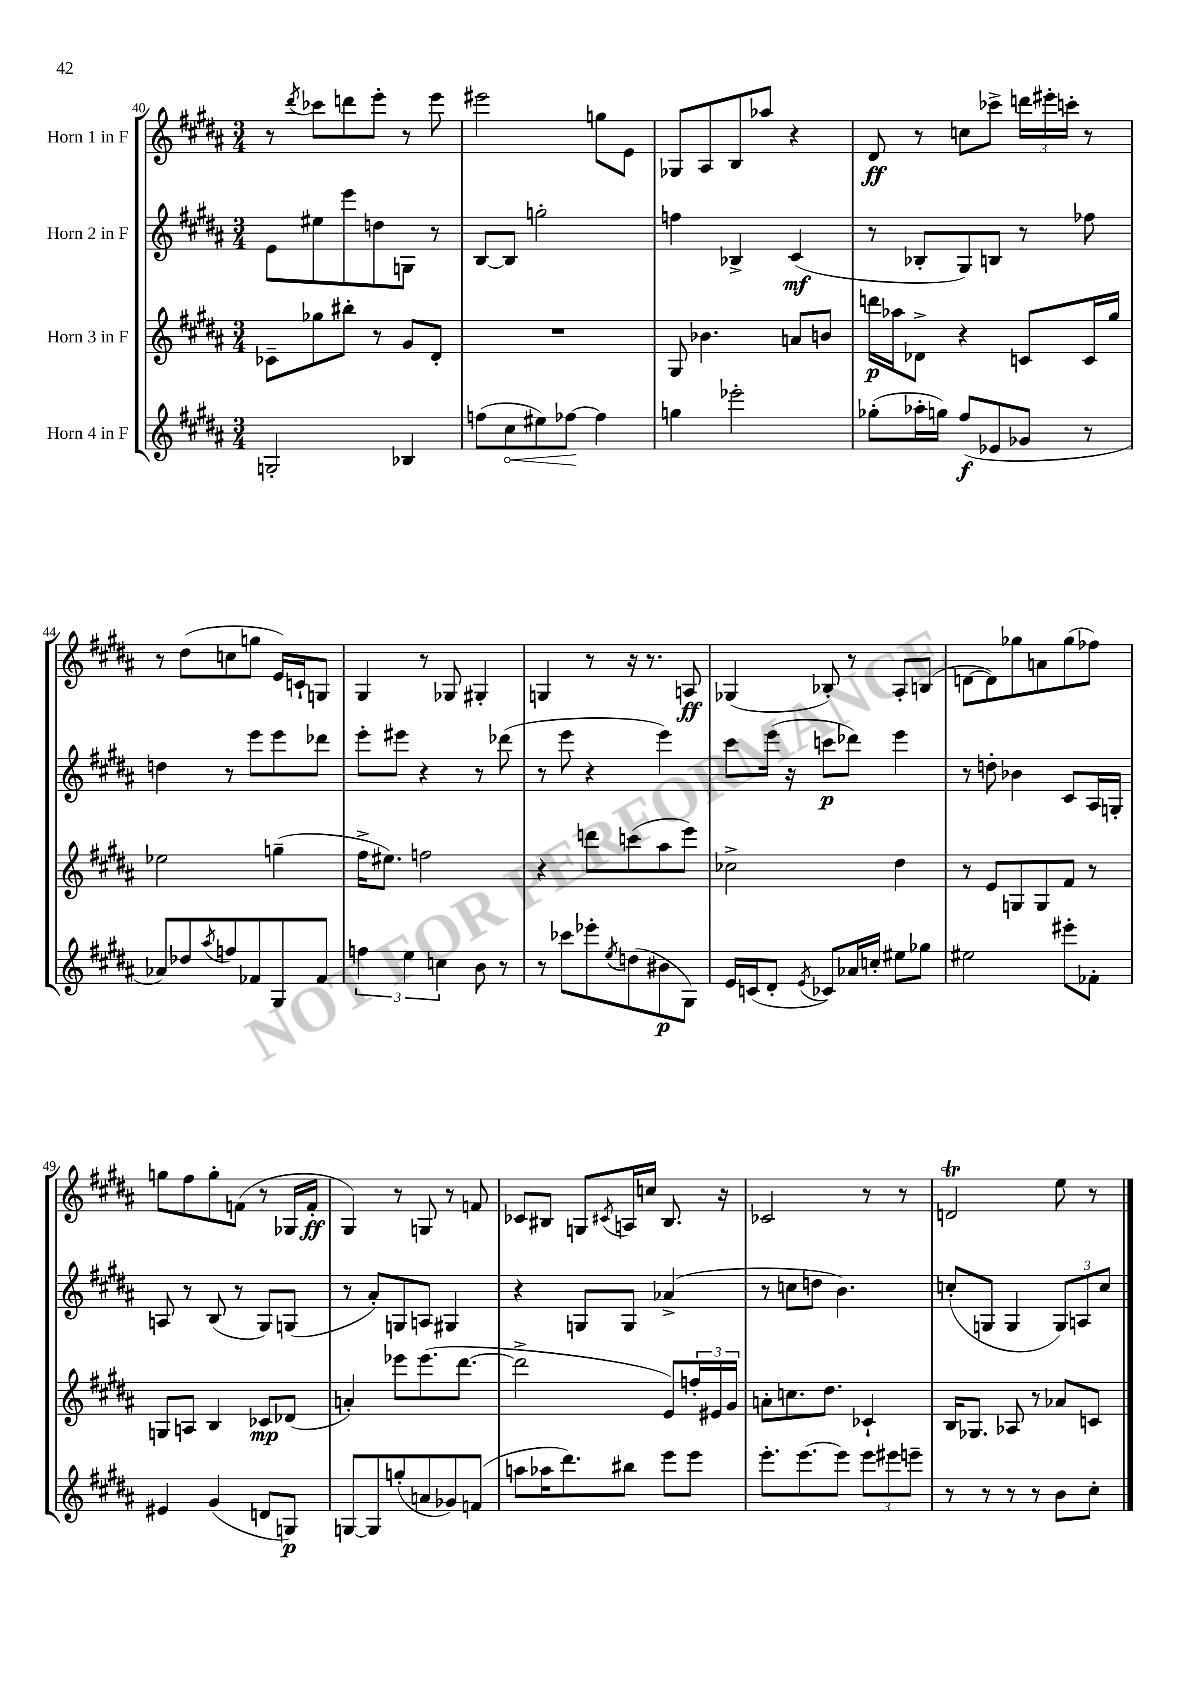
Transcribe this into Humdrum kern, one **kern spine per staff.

**kern	**kern	**kern	**kern
*staff4	*staff3	*staff2	*staff1
*clefG2	*clefG2	*clefG2	*clefG2
*k[f#c#g#d#a#]	*k[f#c#g#d#a#]	*k[f#c#g#d#a#]	*k[f#c#g#d#a#]
*M3/4	*M3/4	*M3/4	*M3/4
2G'	8c-~	8e	8r
.	.	.	8qddd#
.	8gg-	8ee#	8ccc-
.	8bb#'	8eee	8ddd
.	8r	8dd	8eee'
4B-	8g#	8G	8r
.	8d#'	8r	8eee
=	=	=	=
(8ff	2.r	[8B	2eee#
8cc#	.	8B]	.
8ee#)	.	2gg'	.
[8ff-	.	.	.
4ff-]	.	.	8gg
.	.	.	8e
=	=	=	=
4gg	8G#	4ff	8G-
.	4.b-	.	8A#
2eee-'	.	4B-^	8B
.	.	.	8aa-
.	8a	(4c#	4r
.	8b	.	.
=	=	=	=
(8gg-'	16ddd	8r	8d#
.	16aa-	.	.
16aa-'	8d-^	8B-'	8r
16gg)	.	.	.
(8ff#	4r	8G#)	8cc
8e-	.	8B	8ccc-^
8g-	8c	8r	24ddd
.	.	.	24eee#'
.	.	.	24ccc'
8r	16c	8ff-	8r
.	16gg#	.	.
=	=	=	=
8a-)	2ee-	4dd	8r
8dd-	.	.	(8dd#
8qaa#	.	.	.
8ff	.	8r	8cc
8f-	.	8eee	8gg
8G#	(4gg~	8eee	16e)
.	.	.	16c`
8f-	.	8ddd-	8G
=	=	=	=
6ff	16ff#^	8eee'	4G#
.	8.ee#)	.	.
.	.	8eee#	.
6ee	.	.	.
.	2ff	4r	8r
6cc	.	.	.
.	.	.	8G-
8b	.	8r	4G#'
8r	.	(8ddd-	.
=	=	=	=
8r	4r	8r	4G
8ccc-	.	8eee	.
8eee-'	8ddd	4r	8r
8qee	.	.	.
(8dd	(8ccc	.	16r
.	.	.	8.r
8b#	8aa#	4eee)	.
8G#)	8eee)	.	8A
=	=	=	=
16e	2cc-^	8ccc#	(4G-
(16c	.	.	.
8d#'	.	(16eee	.
.	.	16r	.
8qe	.	.	.
8c-)	.	8ccc	8B-')
16a-	.	8ddd-)	8r
16cc'	.	.	.
8ee#	4dd#	4eee	8A#'
8gg-	.	.	(8B
=	=	=	=
2ee#	8r	8r	[8d
.	8e	8dd'	8d])
.	8G	4b-	8gg-
.	8G	.	8a
8eee#'	8f#	8c#	(8gg-
8f-'	8r	16A#	8ff-)
.	.	16G'	.
=	=	=	=
4e#	8G	8A	8gg
.	8A	8r	8ff#
(4g#	4B	(8B	8gg'
.	.	8r	(8f
8d	8c-	8G#)	8r
8G)	(8d-	(8G	16G-
.	.	.	16f'
=	=	=	=
[8G	4a')	8r	4G#)
8G]	.	8a#')	.
(8gg'	8eee-	8G	8r
8a	(8.eee-	8A	8G
8g-)	.	4G#	8r
.	[8.ddd#	.	.
(8f	.	.	8f
=	=	=	=
8aa	2ddd#^]	4r	8c-
16aa-	.	.	8B#
8.ddd#)	.	.	.
.	.	8G	8G
.	.	.	8qc#
8bb#	.	8G	16A
.	.	.	16cc
8eee	8e)	(4a-^	8.B#
8eee	24ff'	.	.
.	24e#	.	.
.	.	.	16r
.	24g#	.	.
=	=	=	=
8.eee'	8a'	8r	2c-
.	8.cc	8cc	.
[8.eee	.	.	.
.	.	8dd	.
.	8.dd#	.	.
8eee]	.	4.b)	.
12eee	4c-`	.	8r
12eee#	.	.	.
.	.	.	8r
12eee~	.	.	.
=	=	=	=
8r	16B	(8cc'	2d
.	8.G-	.	.
8r	.	8G	.
8r	8A-	4G	.
8r	8r	.	.
8b	8a-	12G)	8ee
.	.	12A	.
8cc#'	8c	.	8r
.	.	12cc	.
==	==	==	==
*-	*-	*-	*-
